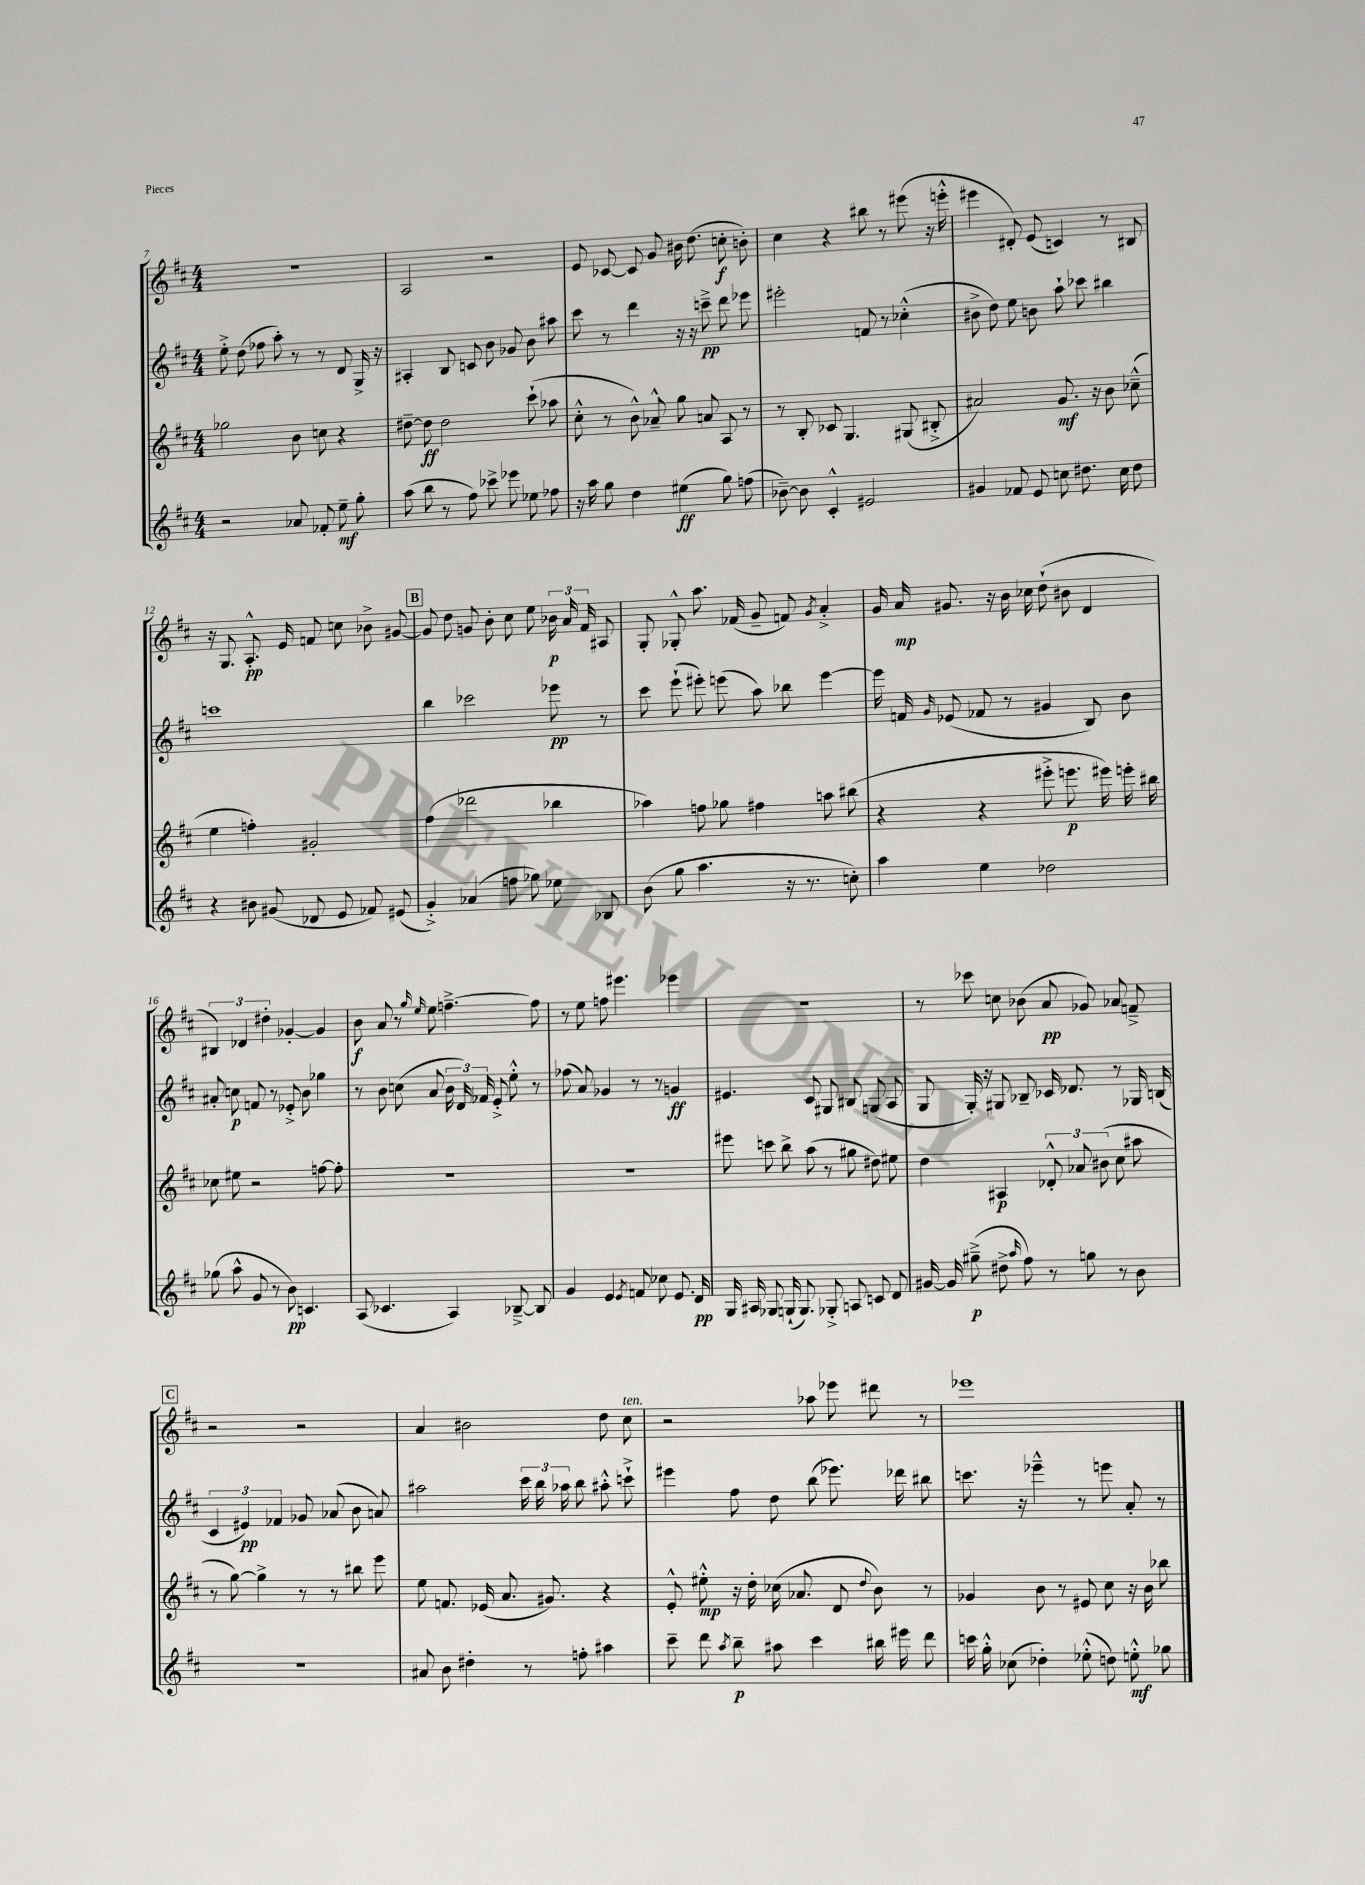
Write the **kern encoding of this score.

**kern	**kern	**kern	**kern
*staff4	*staff3	*staff2	*staff1
*clefG2	*clefG2	*clefG2	*clefG2
*k[f#c#]	*k[f#c#]	*k[f#c#]	*k[f#c#]
*M4/4	*M4/4	*M4/4	*M4/4
2r	2gg-	8ee'^	1r
.	.	(8dd	.
.	.	8ff-	.
.	.	8aa')	.
8a-	8b	8r	.
8f-'	8cc	8r	.
8ee~	4r	8d	.
8gg'	.	16G^	.
.	.	16r	.
=	=	=	=
(8aa	[8dd#~	4A#'	2A
8bb	8dd#]	.	.
8r	2dd#	8B	.
8ff#)	.	8c	.
8ccc-^	.	8b	2r
8eee-	.	8g-	.
8ee-	(8ccc#`	8b	.
8ff-	8aa-	8aa#	.
=	=	=	=
16r	8cc#'^^	8ccc#	8e
16aa	.	.	.
8gg	8r	8r	[8c-
4dd	8b^^)	4ddd	8c-]
.	8a-~^^	.	8g
(4ee#	8gg	16r	16b#
.	.	16r	(8.dd
.	8a	8ccc~^	.
8gg)	8A	8ddd	8cc'
(8ff	8r	8eee-	8b')
=	=	=	=
[8b-~)	8r	2eee#'	4cc#
8b-]	8B'	.	.
4c#'^^	8c-	.	4r
.	4.G	.	.
2e#	.	8f	8bb#
.	.	8r	8r
.	(8G#	(4cc-'^^	(8eee#
.	8B#'^	.	16r
.	.	.	16eee'^^
=	=	=	=
4g#	2a#)	8b#^	4eee#
.	.	8dd)	.
8f-	.	8ee	8d#')
8e	.	8b	(8e
8cc	8.g	8aa`	4c)
8.dd#	.	8ccc-	.
.	16r	.	.
.	8b	4bb#	8r
16cc	.	.	.
8dd#	(8cc-~^^	.	8B#
=	=	=	=
4r	4ee	1ccc	16r
.	.	.	8.G
8b#	4ff')	.	8.A'^^
(8g#	.	.	.
.	.	.	16e
8d-	2g#'	.	8f
8e	.	.	8cc
8f-)	.	.	8b-^
(8e#	.	.	[8g#
=	=	=	=
4g'^)	(4ff#	4bb	8g#]
.	.	.	8dd
(4a-	2ddd-	2ccc-	8g
.	.	.	8b'
8ff	.	.	8cc#
8gg-)	.	.	8ee
8ee-	4bb-	8eee-	24b-
.	.	.	24a
.	.	.	24f#
8B-	.	8r	8A#
=	=	=	=
(8b	4aa-)	8ccc#	8G'
8gg	.	(8eee`	8G-'^^
4.aa	8ff	8eee#')	8.aa
.	8gg-	(8eee	.
.	.	.	(16f-
.	4ff#	8aa)	8g~
16r	.	8bb-	8f)
8.r	.	.	.
.	.	.	8qg
.	8aa	[4eee	4a'^
8cc')	(8bb#	.	.
=	=	=	=
4aa	4r	16eee]	16g
.	.	16f	16a
.	.	16qqg	.
.	.	(8e-	8.g#
4ee	4r	8f-	.
.	.	.	16r
.	.	8r	16b
.	.	.	16cc-
2dd-	8eee#'^	4g#	(8dd`
.	8.eee	.	8b#
.	.	8B)	4d
.	16eee#)	.	.
.	16eee'	8b	.
.	16bb#	.	.
=	=	=	=
(8gg-	8cc-	8a#'	6B#)
8aa^^	8ee#	8cc	.
.	.	.	6d-
8g	2r	8f	.
.	.	.	6dd#'
8r	.	8r	.
8b)	.	8e-'^	[4g-'
4.c	.	8b	.
.	[8ff	4gg-	4g-]
.	8ff']	.	.
=	=	=	=
(8A	1r	8r	8b
4.c-	.	8b	8a
.	.	(8cc	8r
.	.	.	16qqgg
.	.	.	16qqee
.	.	8a	8ee
4A)	.	24b	[4.ff~^
.	.	24d)	.
.	.	24f-	.
.	.	8e'^	.
[8B-~^	.	8ee'^^	.
8B-]	.	8r	8ff]
=	=	=	=
4g	1r	(8ff-	8r
.	.	8a)	8ee
4e	.	4g-	8ff
.	.	.	4.eee#
8qe	.	.	.
8f	.	8r	.
8cc-	.	8r	.
8.e	.	4g	4eee-
16d	.	.	.
=	=	=	=
16G	8eee#	4.e#	1r
16A#	.	.	.
8G-	8ccc	.	.
(16G`	8bb^	.	.
8.G)	.	.	.
.	(8aa	8c#	.
8G-'^	8r	8G#	.
8A	8gg#	8B#	.
8c	8dd#)	(8G	.
8d	8ee#	8A	.
=	=	=	=
[16g#	4dd	8G	8r
16g#]	.	.	.
(8gg#~^	.	16G')	8ccc-
.	.	16r	.
8dd#^	4A#	8G#	8cc
16qqaa	.	.	.
8ff#)	.	8B-~	(8b-
8r	12d-'^^	16c-	8a
.	.	8.d-	.
.	12a-	.	.
8gg	.	.	8g-)
.	(12b#	.	.
8r	8cc#	8r	8a-
8b	8aa#	16G-	8f~^
.	.	(16B	.
=	=	=	=
1r	8r	6c#	2r
.	[8gg)	.	.
.	.	6e#)	.
.	4gg^]	.	.
.	.	6f-	.
.	8r	8g-	2r
.	8r	(8a-	.
.	8bb#	8b	.
.	8eee	8a)	.
=	=	=	=
8a#	8ee	2aa#	4a
8b	8.f	.	.
4dd#'	.	.	2b#
.	(16e-	.	.
.	8.a	.	.
8r	.	24ccc#	.
.	.	24bb	.
.	8.g#)	.	.
.	.	24aa-	.
8ff'	.	8bb	.
4aa#	4r	8aa#'^^	8dd
.	.	8ccc`^	8cc#
=	=	=	=
8ccc#~	8e'^^	4eee#	2r
8ddd	8ee#'^^	.	.
8qaa	.	.	.
8bb~	16r	8ff#	.
.	16dd'	.	.
8aa#	(16cc-	8dd	.
.	8.a-	.	.
4ccc#	.	(8bb	8aa-
.	8d	8.eee-)	8eee-
.	8qqdd	.	.
16bb#	8b)	.	8ddd#
16eee#	.	16ddd-	.
8ddd	8r	8bb#	8r
=	=	=	=
16ccc	4g-	8.ccc	1eee-
16gg'^^	.	.	.
(8cc-	.	.	.
.	.	16r	.
4dd-')	8b	4eee-~^^	.
.	8r	.	.
(8ee-'^^	8e#	8r	.
8dd)	8cc#	8eee	.
8ee'^^	16r	8a'	.
.	16b	.	.
8gg-	8bb-	8r	.
==	==	==	==
*-	*-	*-	*-
